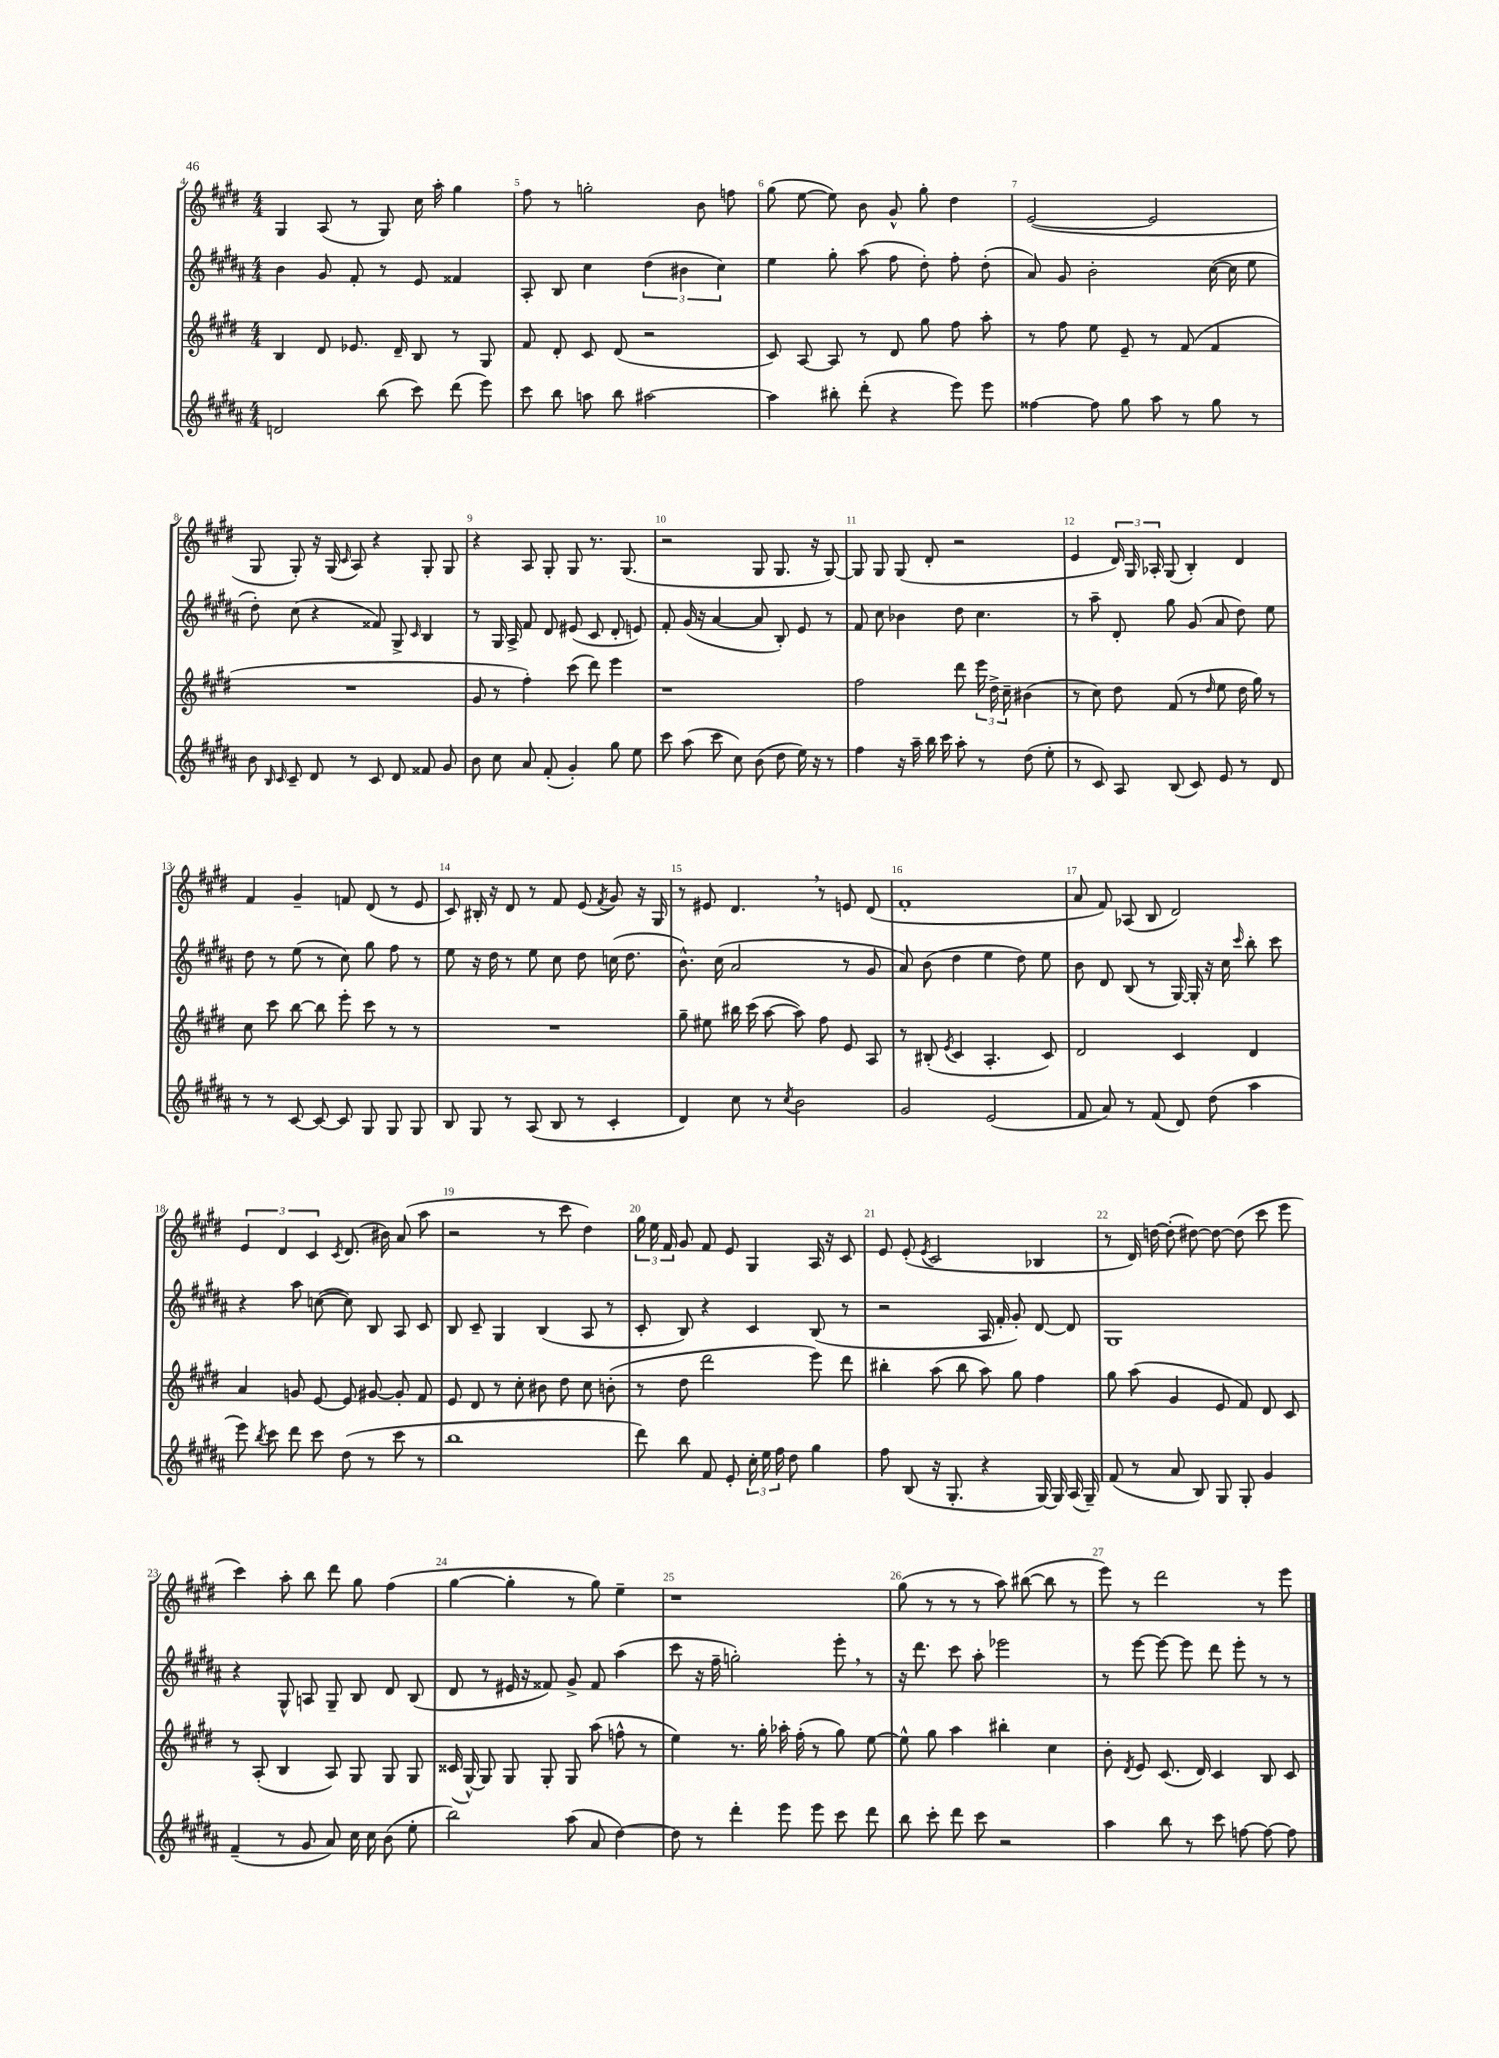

**kern	**kern	**kern	**kern
*part4	*part3	*part2	*part1
*staff4	*staff3	*staff2	*staff1
*clefG2	*clefG2	*clefG2	*clefG2
*k[f#c#g#d#a#]	*k[f#c#g#d#]	*k[f#c#g#d#a#]	*k[f#c#g#d#]
*M4/4	*M4/4	*M4/4	*M4/4
=4	=4	=4	=4
2dn/	4B/	4b\	4G#/
.	8d#/	8g#/	(8A/
.	8.e-X/	8f#'/	8r
(8bb\	.	8r	8G#/)
.	16d#~/	.	.
8ccc#\)	8B/	8e/	16cc#\
.	.	.	16aa'\
(8ddd#\	8r	4f##X/	4gg#\
8eee\)	8G#/	.	.
=5	=5	=5	=5
8ccc#\	8f#/	8A#'/	8ff#\
8bb\	8d#'/	8B/	8r
8aan\	8c#/	4cc#\	2ggn'\
8bb\	(8d#/	.	.
[2aa#X\	2r	(6dd#\	.
.	.	6b#X\	.
.	.	.	8b\
.	.	6cc#\)	.
.	.	.	8ffn\
=6	=6	=6	=6
4aa#\]	8c#/)	4ee\	(8gg#\
.	[8A/	.	[8ee\
8bb#X'\	8A/]	8gg#'\	8ee\])
(8ddd#'\	8r	(8aa#\	8b\
4r	8d#/	8ff#\	8g#^^/
.	8gg#\	8dd#'\)	8gg#'\
8eee\)	8ff#\	8ff#'\	4dd#\
8eee\	8aa'\	(8dd#'\	.
=7	=7	=7	=7
[4ff##X\	8r	8a#/)	([2e/
.	8ff#\	8g#/	.
8ff##\]	8ee\	2b'\	.
8gg#\	8e~/	.	.
8aa#\	8r	.	2e/]
8r	(8f#/	.	.
8gg#\	4f#/	([16cc#\	.
.	.	16cc#\]	.
8r	.	8ee\	.
!!LO:LB:g=z
=8	=8	=8	=8
8b\	1r	8dd#'\)	8G#/
16qqB/	.	.	.
16qqc#/	.	.	.
8c#~/	.	(8cc#\	8G#'/)
8d#/	.	4r	16r
.	.	.	(16G#/
.	.	.	16qqc#/
8r	.	.	8A/)
8c#/	.	8f##X/)	4r
8d#/	.	8G#^/	.
.	.	16qqc#/	.
8f##X/	.	4B/	8G#'/
8g#/	.	.	8G#/
=9	=9	=9	=9
8b\	8g#/	8r	4r
8cc#\	8r	16G#/	.
.	.	16A#^/	.
8a#/	4ff#'\)	8f#/	8A/
(8f#'/	.	8d#/	8G#'/
4g#'/)	(8ccc#\	(8e#X/	8G#/
.	8ddd#\)	8c#/	8.r
8gg#\	4eee\	8d#'/	.
.	.	.	(8.G#/
8ee\	.	8en/)	.
=10	=10	=10	=10
8ccc#\	1r	8f#'/	2r
(8aa#\	.	(16g#/	.
.	.	16r	.
8ccc#\	.	[4a#/	.
8cc#\)	.	.	.
(8b\	.	8a#/]	8G#/
8dd#\	.	8B'/)	8.G#/
16ee\)	.	8e/	.
16r	.	.	16r
8r	.	8r	[8G#/)
=11	=11	=11	=11
4ff#\	2ff#\	8f#/	8G#/]
.	.	8cc#\	8G#/
16r	.	4b-X\	(8G#/
16aa#~\	.	.	.
16bb\	.	.	8d#'/
16ccc#\	.	.	.
8aa#'\	8ddd#\	8dd#\	2r
8r	24eee\	4.cc#\	.
.	24dd#^\	.	.
.	24cc#~\	.	.
(8dd#\	(4b#X\	.	.
8ee'\	.	.	.
=12	=12	=12	=12
8r	8r	8r	4e/
8c#/)	8cc#\)	8aa#~\	.
8A#/	8dd#\	8d#'/	24d#/)
.	.	.	24G#/
.	.	.	24A-X'/
(8B/	(8f#/	8gg#\	(8G#/
8c#/)	8r	(8g#/	4B'/)
.	16qqdd#/	.	.
8e/	8ee\	8a#/	.
8r	16dd#\	8dd#\)	4d#/
.	16gg#\)	.	.
8d#/	8r	8ee\	.
!!LO:LB:g=z
=13	=13	=13	=13
8r	8cc#\	8dd#\	4f#/
8r	8ccc#\	8r	.
[8c#/	[8bb\	(8ee\	4g#~/
8c#/_	8bb\]	8r	.
8c#/]	8eee'\	8cc#\)	8fn/
8G#/	8ccc#\	8gg#\	(8d#/
8G#/	8r	8ff#\	8r
8G#/	8r	8r	8e/
=14	=14	=14	=14
8B/	1r	8ee\	8c#/)
8G#/	.	16r	16B#X'/
.	.	16dd#\	16r
8r	.	8r	8d#/
(8A#/	.	8ee\	8r
8B/	.	8cc#\	8f#/
8r	.	8dd#\	(8e/
.	.	.	8qf#/
4c#'/	.	(16ccn\	8g#/)
.	.	8.dd#\	.
.	.	.	16r
.	.	.	16G#/
=15	=15	=15	=15
4d#/)	8gg#~\	8.b^^\)	8r
.	8ee#X\	.	8e#X/
.	.	(16cc#\	.
8cc#\	16bb#X\	2a#/	4.d#,/
.	(16ccc#\	.	.
8r	[8aa\	.	.
8qcc#/	.	.	.
2b\	8aa\])	.	.
.	8ff#\	.	8r
.	8e/	8r	8en/
.	8A/	8g#/	(8d#/
=16	=16	=16	=16
2g#/	8r	8a#/)	1f#'
.	(8B#X'/	(8b\	.
.	8qe/	.	.
.	4c#/	4dd#\	.
(2e/	4.A'/	4ee\	.
.	.	8dd#\)	.
.	8c#/)	8ee\	.
=17	=17	=17	=17
8f#/	2d#/	8b\	8a/
8a#/)	.	8d#/	8f#/)
8r	.	(8B/	(8A-X/
(8f#/	.	8r	8B/
8d#/)	4c#/	[16G#/)	2d#/)
.	.	16G#'/]	.
(8dd#\	.	16r	.
.	.	16cc#\	.
.	.	16qqccc#/	.
4aa#\	4d#/	8bb'\	.
.	.	8ccc#\	.
!!LO:LB:g=z
=18	=18	=18	=18
8eee\)	4a/	4r	6e/
8qbb/	.	.	.
8ccc#\	.	.	.
.	.	.	6d#/
8ddd#\	8gn/	8aa#\	.
.	.	.	6c#/
8ccc#\	[8e/	([8ccn\	.
.	.	.	8qc#/
(8dd#\	8e/]	8cc\])	(8.d#/
8r	[8g#X/	8B/	.
.	.	.	16b#X\)
8ccc#\	8g#'/]	8A#/	(8a/
8r	8f#/	8c#/	8aa\
=19	=19	=19	=19
1bb	8e/	8B/	2r
.	8d#/	8c#~/	.
.	8r	4G#/	.
.	8cc#'\	.	.
.	8b#X\	(4B/	8r
.	8dd#\	.	8ccc#\
.	8cc#\	8A#/	4dd#\)
.	(8bn'\	8r	.
=20	=20	=20	=20
8ddd#\)	8r	8c#'/	24gg#\
.	.	.	24ee\
.	.	.	24f#/
8bb\	8dd#\	8B/)	8g#/
8f#/	2ddd#\	4r	8f#/
8e'/	.	.	8e/
24cc#'\	.	4c#/	4G#/
24ee\	.	.	.
24ff#\	.	.	.
8dd#\	.	.	.
4gg#\	8eee\)	(8B/	16A/
.	.	.	16r
.	8ddd#\	8r	8c#/
=21	=21	=21	=21
8ff#\	4bb#X'\	2r	8e/
(8B/	.	.	(8e'/
.	.	.	8qe/
16r	(8aa\	.	2c#/
8.G#'/	.	.	.
.	8bb#\	.	.
4r	8aa\)	16A#/	.
.	.	16f#'/	.
.	8gg#\	8g#'/)	.
[16G#/)	4ff#\	[8d#/	4B-X/
16G#/]	.	.	.
(16A#/	.	8d#/]	.
16G#~/)	.	.	.
=22	=22	=22	=22
(8f#/	8gg#\	1G#	8r
8r	(8aa\	.	16d#/)
.	.	.	[16ddn\
8a#/	4g#/	.	(8dd'\]
8B/)	.	.	[8dd#X\)
8G#/	8e/	.	8dd#\_
8G#'/	8f#/)	.	(8dd#\]
4g#/	8d#/	.	8ccc#\
.	8c#/	.	8eee\
!!LO:LB:g=z
=23	=23	=23	=23
(4f#~/	8r	4r	4ccc#\)
.	(8A'/	.	.
8r	4B/	8G#^^/	8aa'\
8g#/	.	8An/	8bb\
8a#/)	8A/)	8G#~/	8ddd#\
16cc#\	8G#/	8B/	8gg#\
16cc#\	.	.	.
(8b\	8G#/	8d#/	(4ff#\
8ee'\	8G#/	(8B/	.
=24	=24	=24	=24
2bb\)	(16c##X/	8d#/	[4gg#\
.	[16G#^^/)	.	.
.	8G#/]	8r	.
.	8G#/	16e#X/	4gg#'\]
.	.	16r	.
.	8G#'/	8f##X/)	.
(8aa#\	8G#/	8g#^/	8r
8a#/	(8aa\	8f##/	8gg#\)
[4dd#\)	8ffn^^\	(4aa#\	4ee~\
.	8r	.	.
=25	=25	=25	=25
8dd#\]	4ee\)	8ccc#\	1r
8r	.	16r	.
.	.	16ff#~\	.
4ddd#'\	8.r	2ggn'\)	.
.	16gg#'\	.	.
8eee\	16aa-X'\	.	.
.	(16ff#'\	.	.
8eee\	8r	.	.
8ccc#\	8gg#\)	8eee',\	.
8ddd#\	[8ee\	8r	.
=26	=26	=26	=26
8bb\	8ee^^\]	16r	(8gg#\
.	.	8.ddd#\	.
8ccc#'\	8gg#\	.	8r
8ddd#\	4aa\	8ccc#\	8r
8ccc#\	.	8aa#'\	8r
2r	4bb#X'\	2eee-X\	8aa\)
.	.	.	([8bb#X\
.	4cc#\	.	8bb#\]
.	.	.	8r
=27	=27	=27	=27
4aa#\	8b'\	8r	8eee\)
.	8qd#/	.	.
.	8e/	[8eee\	8r
8bb\	(8.c#/	8eee\_	2ddd#\
8r	.	8eee\]	.
.	16d#/)	.	.
8ccc#\	4c#/	8ddd#\	.
[8ffn\	.	8eee'\	.
8ff\_	8B/	8r	8r
8ff\]	8c#/	8r	8eee\
==	==	==	==
*-	*-	*-	*-
